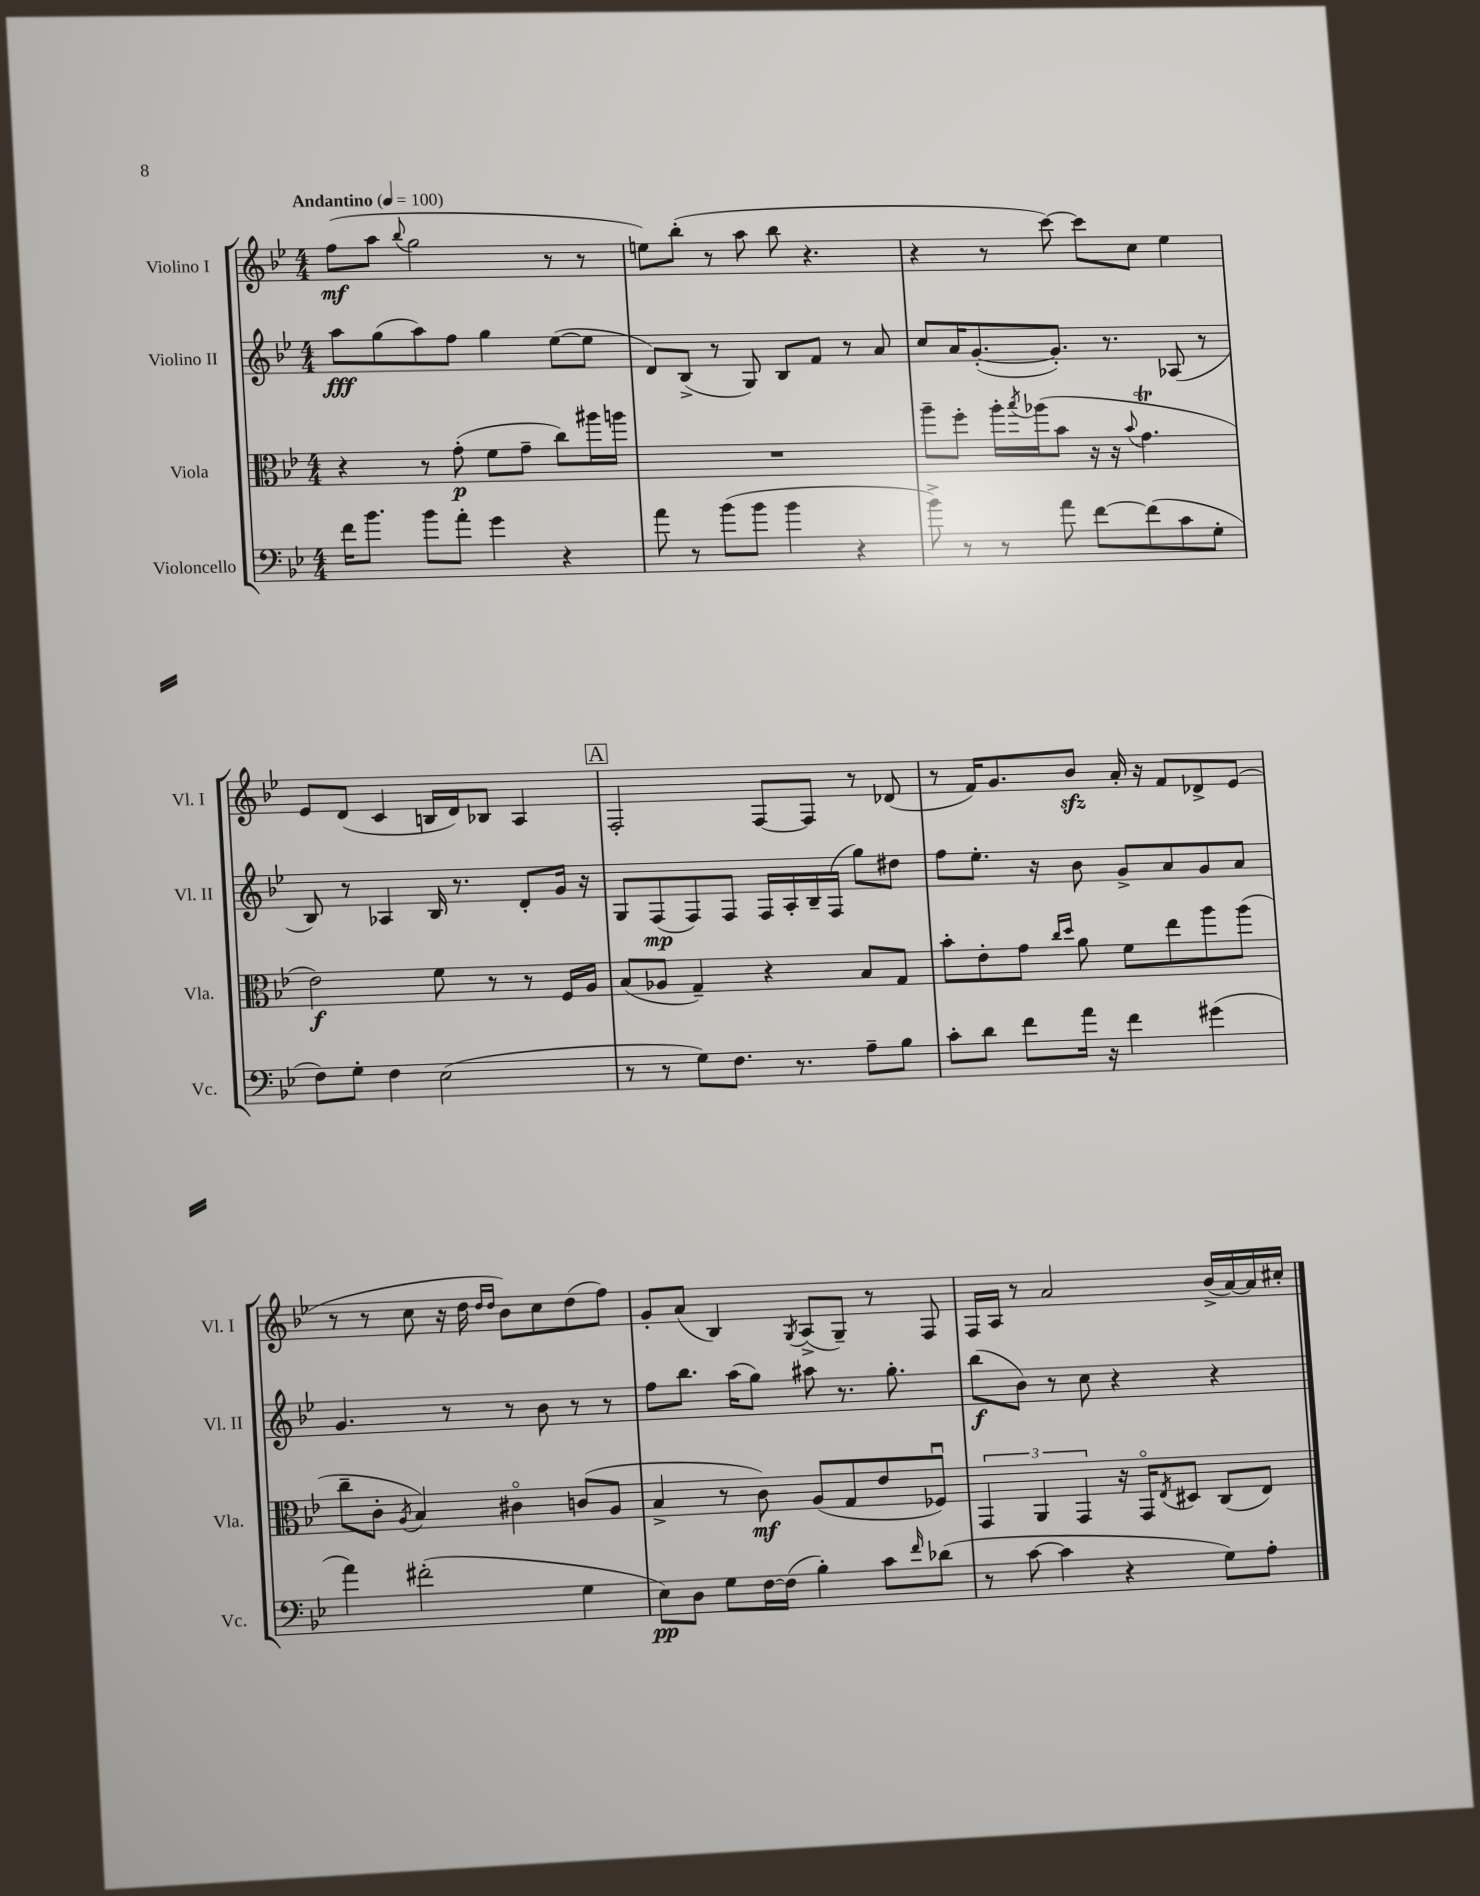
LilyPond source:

<<
\new StaffGroup <<
\new Staff = "s0" \with { instrumentName = "Violino I" shortInstrumentName = "Vl. I" } {
    \clef treble \key bes \major \numericTimeSignature \time 4/4 \tempo "Andantino" 4 = 100
    f''8\mf( a''8 \appoggiatura { bes''8 } g''2 r8 r8 |
    e''8) bes''8-.( r8 a''8 bes''8 r4. |
    r4 r8 c'''8~) c'''8 c''8 ees''4 |
    ees'8 d'8( c'4 b16 d'16) bes8 a4 |
    \mark \markup { \box "A" } f2-. f8~ f8 r8 des'8( |
    r8 f'16) g'8. bes'8\sfz a'16-. r16 f'8 des'8-> ees'8( |
    r8 r8 c''8 r16 d''16 \grace { d''16 d''16 } bes'8) c''8 d''8( f''8) |
    g'8-. a'8( bes4) \acciaccatura { g8 } a8->( g8--) r8 f8 |
    f16 a16 r8 a'2 bes'16->( a'16~) a'16 cis''16-. \bar "|." |
}
\new Staff = "s1" \with { instrumentName = "Violino II" shortInstrumentName = "Vl. II" } {
    \clef treble \key bes \major \numericTimeSignature \time 4/4
    a''8\fff g''8( a''8) f''8 g''4 ees''8~( ees''8 |
    d'8) bes8->( r8 g8) bes8 f'8 r8 a'8 |
    c''8 a'16 g'8.~-.( g'8.-.) r8. aes8( r8 |
    bes8) r8 aes4 bes16 r8. d'8-. g'16 r16 |
    \mark \markup { \box "A" } g8 f8\mp( f8) f8 f16 a16-. bes16-- f16( g''8) dis''8 |
    f''8 ees''8.-. r16 bes'8 g'8-> a'8 g'8 a'8 |
    g'4. r8 r8 bes'8 r8 r8 |
    f''8 bes''8. a''16( g''8) ais''8 r8. g''8.-. |
    bes''8\f( bes'8) r8 c''8 r4 r4 \bar "|." |
}
\new Staff = "s2" \with { instrumentName = "Viola" shortInstrumentName = "Vla." } {
    \clef alto \key bes \major \numericTimeSignature \time 4/4
    r4 r8 g'8-.\p( f'8 g'8-- c''8) ais''16 a''16 |
    R1 |
    a''8-- f''8-. a''16-. \acciaccatura { bes''8 } aes''16( bes'8 r16 r16 \appoggiatura { bes'8 } g'4.\trill |
    ees'2\f) f'8 r8 r8 f16 a16 |
    \mark \markup { \box "A" } bes8( aes8 g4--) r4 bes8 g8 |
    bes'8-. ees'8-. g'8 \grace { c''16 d''16 } a'8 f'8 ees''8 a''8 a''8( |
    c''8-- c'8-. \acciaccatura { a8 } bes4) cis'4\flageolet c'8( a8 |
    bes4-> r8 c'8\mf) a8( g8 ees'8 fes8\downbow) |
    \tuplet 3/2 { g,4 a,4 g,4 } r16 g,16\flageolet \acciaccatura { ees8 } dis8 c8( ees8) \bar "|." |
}
\new Staff = "s3" \with { instrumentName = "Violoncello" shortInstrumentName = "Vc." } {
    \clef bass \key bes \major \numericTimeSignature \time 4/4
    f'16 bes'8. bes'8 a'8-. g'4 r4 |
    a'8 r8 bes'8( bes'8 bes'4 r4 |
    bes'8->) r8 r8 a'8 f'8~ f'8( c'8 g8-. |
    f8) g8-. f4 ees2( |
    \mark \markup { \box "A" } r8 r8 g8) f8. r8. a8-- bes8 |
    c'8-. d'8 f'8 a'16 r16 f'4 gis'4( |
    a'4) fis'2-.( g4 |
    ees8\pp) d8 g8 f16~ f16( bes4-.) c'8 \grace { f'16 } des'8( |
    r8 c'8~ c'4 r4 g8) a8-. \bar "|." |
}
>>
>>
\layout { \context { \Score \remove "Bar_number_engraver" } }
